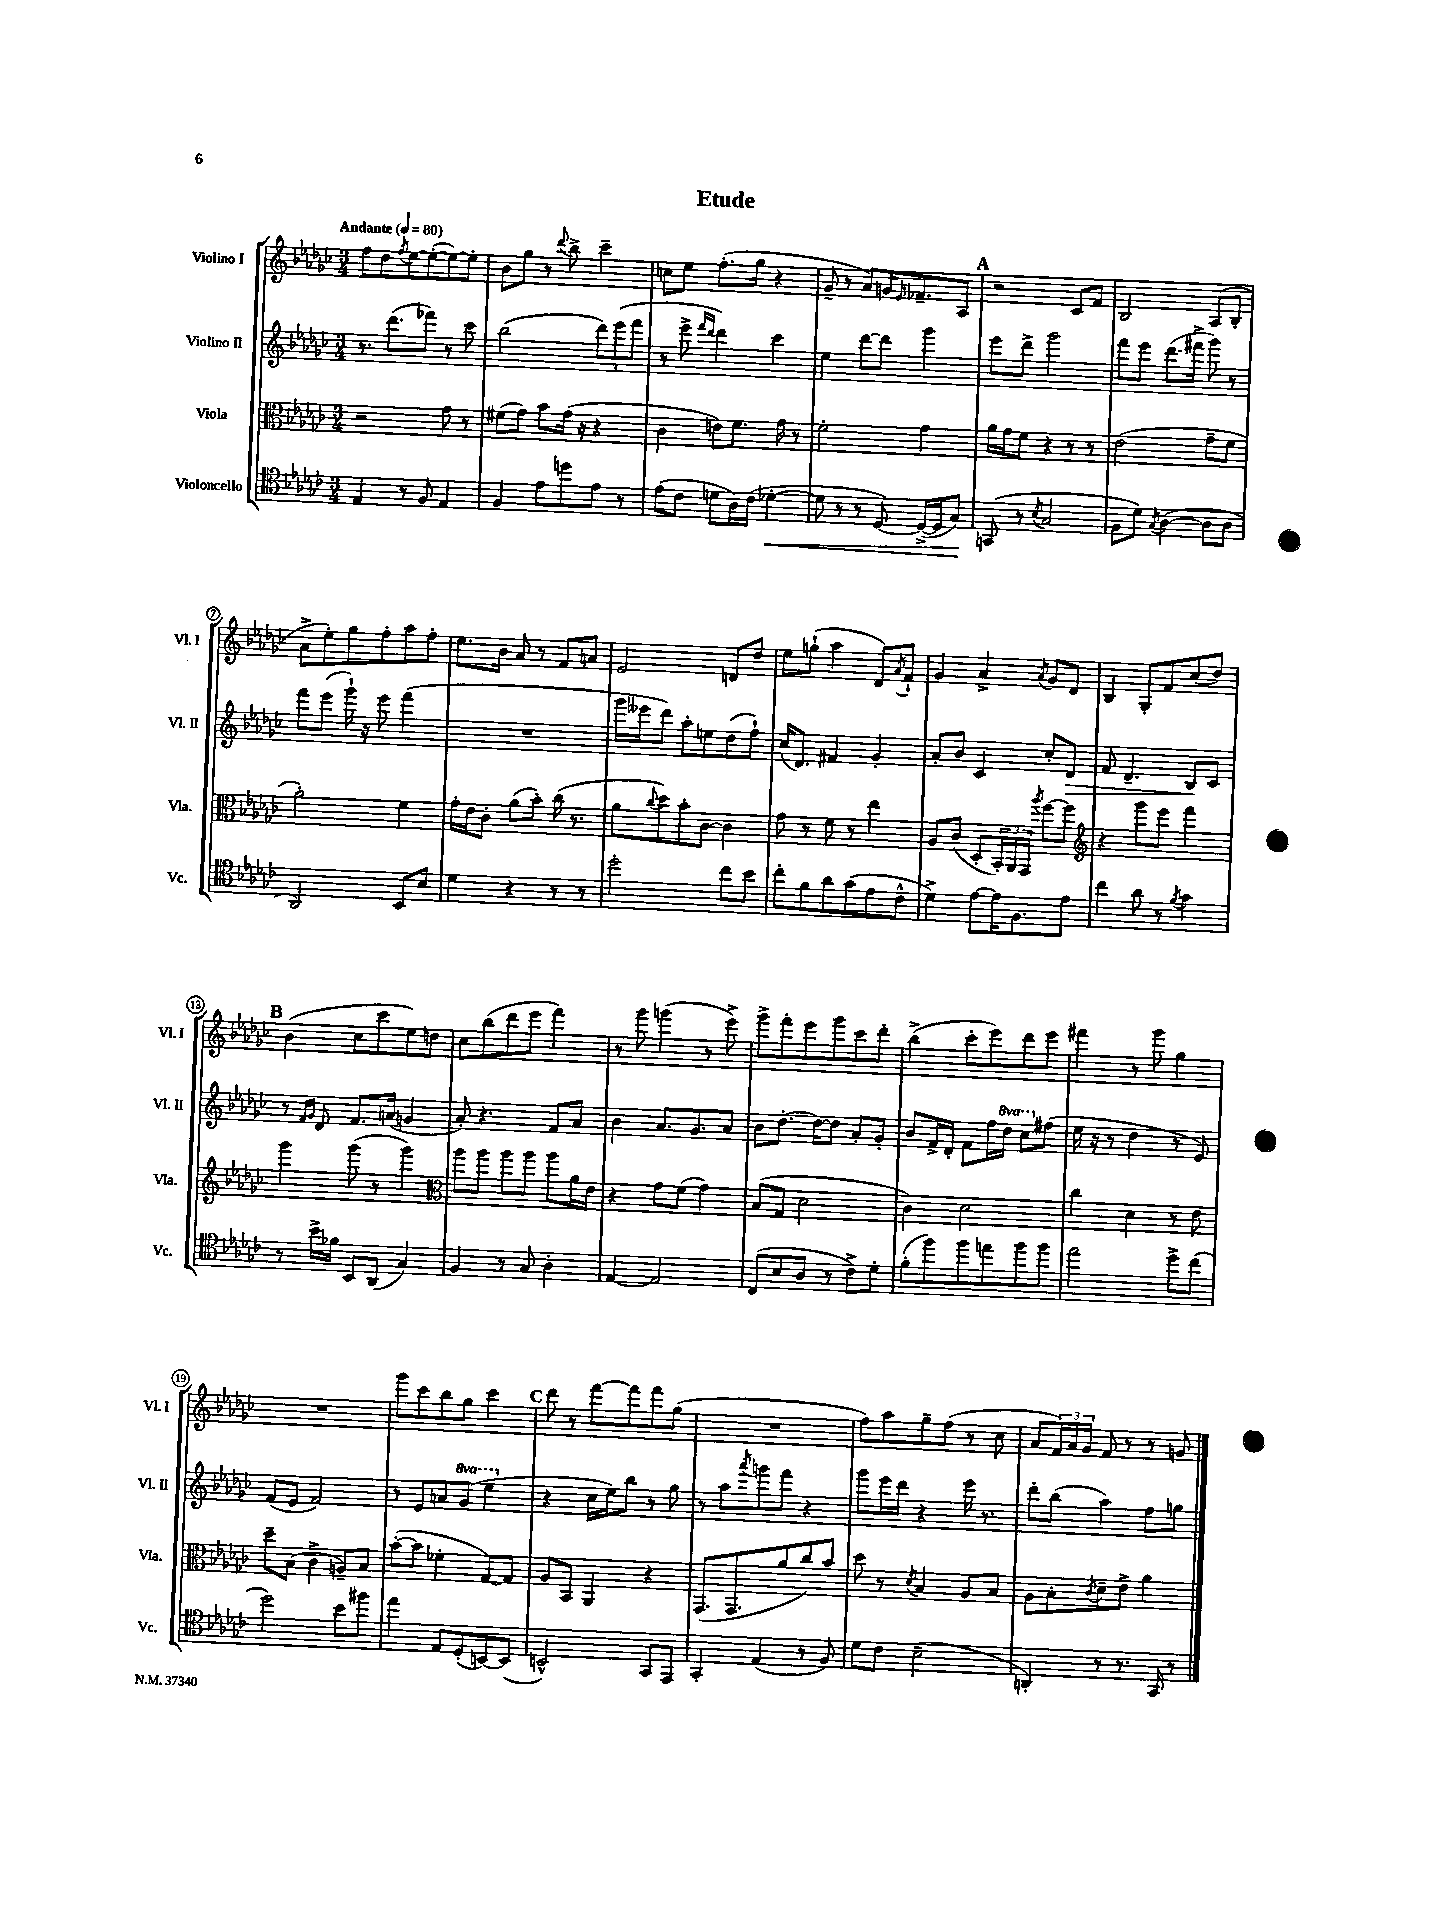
\header { title = "Etude" }
<<
\new StaffGroup <<
\new Staff = "s0" \with { instrumentName = "Violino I" shortInstrumentName = "Vl. I" } {
    \clef treble \key ges \major \numericTimeSignature \time 3/4 \tempo "Andante" 4 = 80
    f''8 des''8 \acciaccatura { f''8 } ees''8~ ees''8~-.( ees''8~) ees''8-. |
    bes'8 ges''8 r8 \appoggiatura { des'''8 } bes''8-> ces'''4-- |
    c''8 ees''8 f''8.-.( ges''16 r4 |
    ges'8-- r8 aes'8) g'16 \grace { ees'16 } fes'8.-- aes8 |
    \mark \markup { \bold "A" } r2 ces'8 f'8 |
    bes2 aes8( bes8-. |
    aes'8-> ees''8-.) ges''8 f''8-. aes''8 f''8-. |
    ees''8. bes'16 aes'8 r8 f'8 a'8 |
    ees'2 d'8 des''8 |
    ees''8 g''8-!( aes''4 des'8) \acciaccatura { aes'8 } f'8-! |
    ges'4 aes'4-> \acciaccatura { aes'8 } ges'8 des'8 |
    bes4 ges8-. f'8 ces''8( des''8) |
    \mark \markup { \bold "B" } bes'4( ces''8 ces'''8 ees''8) d''8 |
    ces''8 bes''8( des'''8 ees'''8 f'''4) |
    r8 ges'''8 g'''4( r8 ees'''8->) |
    ges'''8-> f'''8-. ees'''8 ges'''8 ces'''8 des'''8-. |
    bes''4->( ces'''8-. ees'''8) des'''8 ees'''8 |
    fis'''4 r8 ges'''8 ges''4 |
    R2. |
    ges'''8 ces'''8 bes''8 ges''8 ces'''4 |
    \mark \markup { \bold "C" } des'''8 r8 f'''8~ f'''8 f'''8 ges''8( |
    R2. |
    f''8) aes''8 ges''8-- f''8( r8 ces''8 |
    aes'8 \tuplet 3/2 { f'16) aes'16 ges'16 } f'8 r8 r8 g'8 \bar "|." |
}
\new Staff = "s1" \with { instrumentName = "Violino II" shortInstrumentName = "Vl. II" } {
    \clef treble \key ges \major \numericTimeSignature \time 3/4 \set Staff.ottavationMarkups = #ottavation-simple-ordinals
    r8. des'''8.( fes'''8) r8 ces'''8 |
    bes''2( \tuplet 3/2 { des'''8) ees'''8( f'''8 } |
    r8 ees'''8-> \grace { f'''16 des'''16 } des'''4) ces'''4 |
    ees''4 des'''8~ des'''8 ges'''4 |
    \mark \markup { \bold "A" } ees'''8 des'''8-> ges'''2 |
    f'''8 ees'''8 des'''8.( fis'''16-> ges'''8) r8 |
    f'''8 ees'''8( ges'''16-!) r16 ees'''8 f'''4( |
    R2. |
    ges'''16 eeses'''16 des'''8) aes''8-. e''8 des''8( f''8-!) |
    ces''16( des'8.) fis'4 ges'4-. |
    aes'8-. bes'8 ces'4 ces''8-. des'8\> |
    f'8 des'4.-- bes8\! ces'8 |
    \mark \markup { \bold "B" } r8 \grace { f'16 ges'16 } des'8 f'8. a'16( g'4 |
    aes'8-.) r4. f'8 aes'8 |
    bes'4 aes'8. ges'8. aes'8 |
    bes'8 des''8.~-. des''16~ des''8 aes'8-. ges'8-. |
    bes'8 f'16-> des'16-. f'8 f''16 \ottava #1 des'''16 ces'''8 \ottava #0 fis''8( |
    ees''16 r16 r8 des''4 r8 ees'8) |
    f'8( ees'8 f'2) |
    r8 ees'8 a'8 \ottava #1 ges''8( ees'''4 \ottava #0 |
    \mark \markup { \bold "C" } r4 ces''16 ees''16) bes''8 r8 ges''8 |
    r8 aes''8 \acciaccatura { aes'''8 } g'''8 f'''8 r4 |
    ges'''8 ees'''16 des'''16 r4 ees'''16 r8. |
    des'''8-. bes''8( aes''4) f''8 g''8 \bar "|." |
}
\new Staff = "s2" \with { instrumentName = "Viola" shortInstrumentName = "Vla." } {
    \clef alto \key ges \major \numericTimeSignature \time 3/4
    r2 ges'8 r8 |
    fis'8( ges'8) bes'8 ges'16( r16 r4 |
    ces'4 e'8) f'8. ges'16 r8 |
    f'2-. ges'4 |
    \mark \markup { \bold "A" } aes'16 ges'16 f'8 r4 r8 r8 |
    ees'2( ges'8-- f'8 |
    aes'2-.) f'4 |
    ges'16-. ees'16 ces'8-. aes'8( bes'8-.) ces''16( r8. |
    aes'8 \appoggiatura { ces''8 } des''8) bes'8-. ces'8~ ces'4 |
    ges'8 r8 f'8 r8 ees''4 |
    aes8 ces'8( des8-. \tuplet 3/2 { bes,16-.) aes,16 ges,16 } \acciaccatura { aes''8 } f''8~ f''8 |
    \clef treble r4 ges'''8 ees'''8 f'''4 |
    \mark \markup { \bold "B" } ges'''4 ges'''8( r8 ges'''4) |
    \clef alto aes''8 aes''8 aes''8 aes''8 aes''8 aes'16 ees'16 |
    r4 ges'8 f'8( ges'4) |
    bes8( ges8 des'2 |
    ces'4) des'2 |
    ces''4 des'4 r8 ees'8 |
    des''8-- bes8( ces'4-> a8--) bes8 |
    bes'8~-.( bes'8 fes'4-. ges8~) ges8 |
    \mark \markup { \bold "C" } aes8 bes,8 aes,4 r4 |
    ges,8.( ges,8. aes'8 ces''8) bes'8 |
    des''8 r8 \acciaccatura { des'8 } bes4 aes8 bes8 |
    aes8 bes8-. \acciaccatura { ces'8 } des'8-- ees'8-> aes'4 \bar "|." |
}
\new Staff = "s3" \with { instrumentName = "Violoncello" shortInstrumentName = "Vc." } {
    \clef tenor \key ges \major \numericTimeSignature \time 3/4
    ees4 r8 f8 ees4 |
    f4 ees'8 d''8 ees'8 r8 |
    ees'8( ces'8 d'8 aes16) ces'16( des'4~-.\< |
    des'8 r8 r8 des8~) des16~->( des16 ges8\!) |
    \mark \markup { \bold "A" } g,8( r8 \acciaccatura { bes8 } ges2 |
    f8 des'8) \acciaccatura { ges8 } aes4~( aes8 aes8 |
    aes,2) bes,8 bes8 |
    des'4 r4 r8 r8 |
    des''2-. ces''8 bes'8 |
    ces''8-. f'8 aes'8 ges'8( ees'8 ces'8-^ |
    des'4->) ees'8~ ees'16 f8. ees'8 |
    ces''4 aes'8 r8 \acciaccatura { f'8 } ges'4 |
    \mark \markup { \bold "B" } r8 bes'16-> fes'16 bes,8 aes,8( ges4) |
    f4 r8 ges8 aes4-. |
    ees4~ ees2 |
    ces8( bes8 aes8 r8 ces'8->) des'8-. |
    f'8-.( f''8) f''8 e''8 f''8 f''8 |
    ees''2 des''8-> ces''8( |
    des''2) bes'8 fis''8 |
    ees''4 ees8 des8-.( b,8~) b,8( |
    \mark \markup { \bold "C" } b,2-^) ges,8 ees,8 |
    ges,4-. ees4( r8 f8) |
    des'8 ces'8 bes2--( |
    a,4-.) r8 r8. ges,16 r8 \bar "|." |
}
>>
>>
\layout { \context { \Score \override BarNumber.stencil = #(make-stencil-circler 0.1 0.3 ly:text-interface::print) } }
